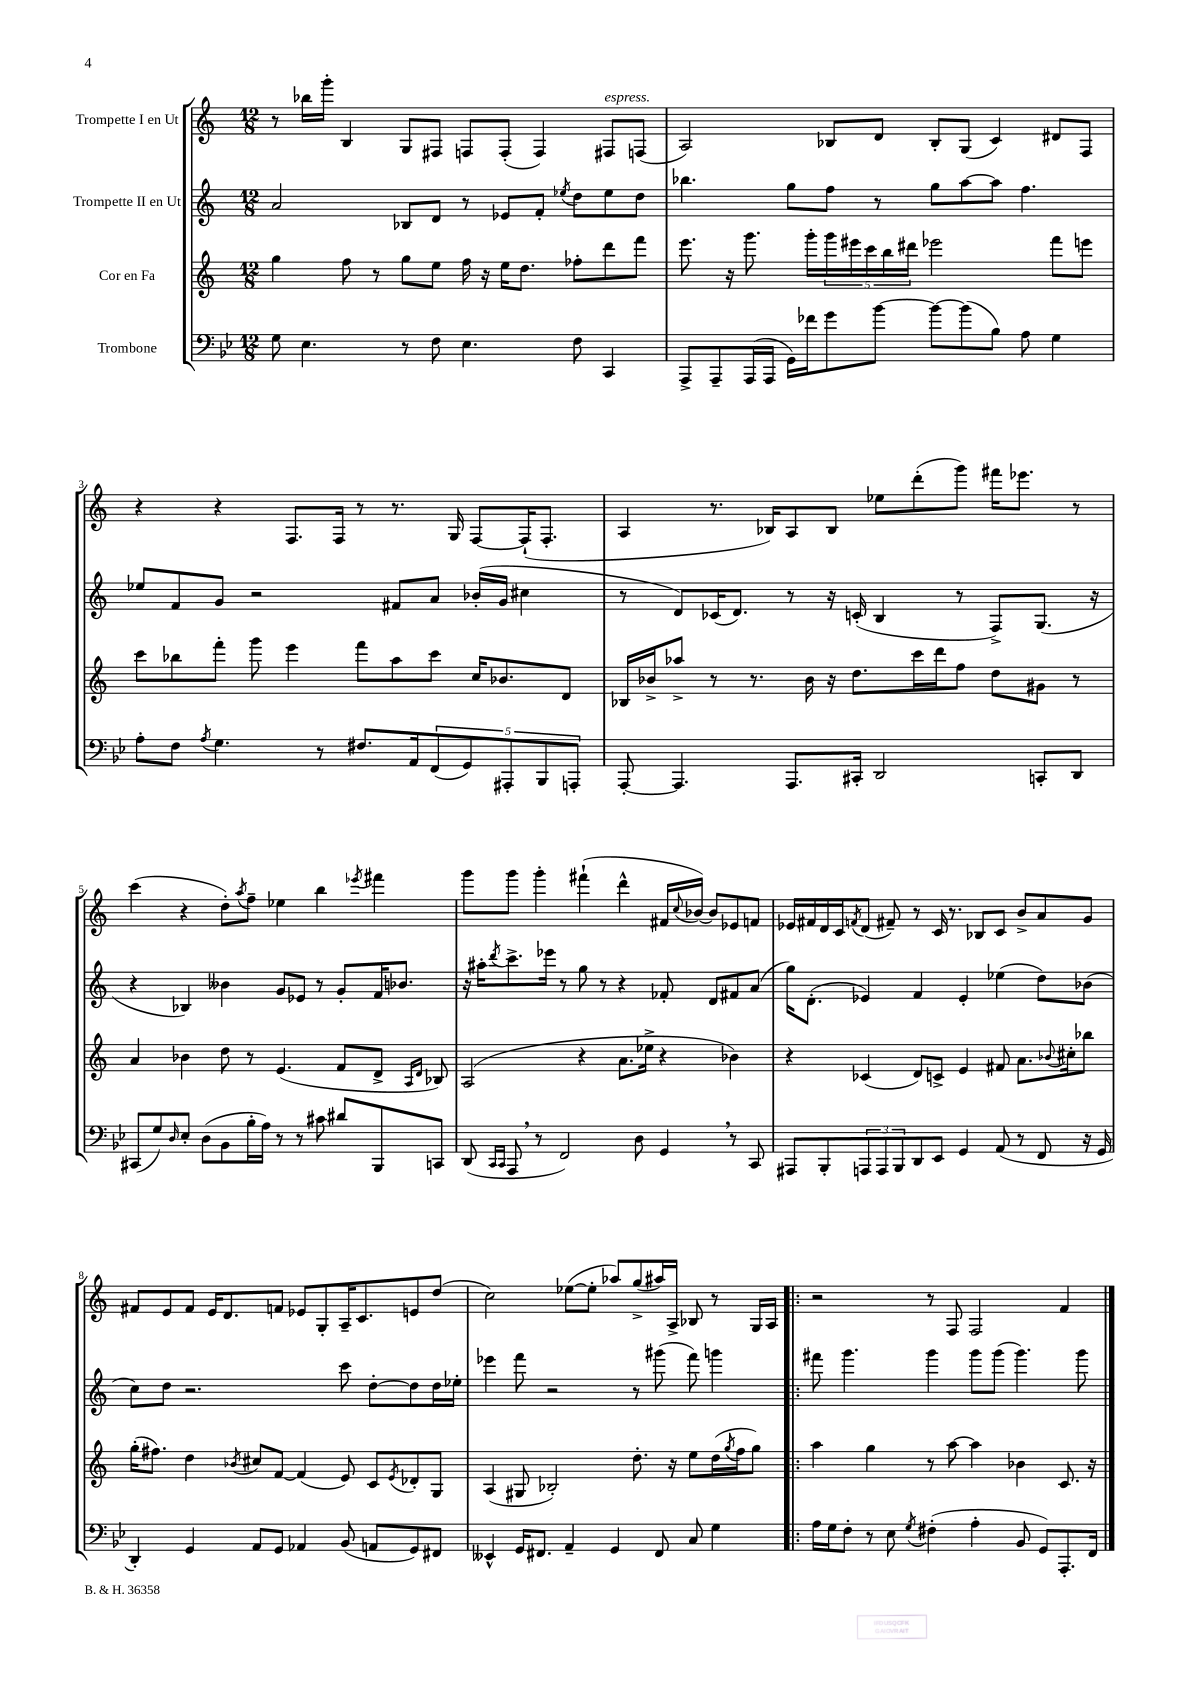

**kern	**kern	**kern	**kern
*staff4	*staff3	*staff2	*staff1
*clefF4	*clefG2	*clefG2	*clefG2
*k[b-e-]	*k[]	*k[]	*k[]
*M12/8	*M12/8	*M12/8	*M12/8
8G	4gg	2a	8r
4.E-	.	.	16bb-
.	.	.	16ggg'
.	8ff	.	4B
.	8r	.	.
8r	8gg	8B-	8G
8F	8ee	8d	8F#
4.E-	16ff	8r	8F
.	16r	.	.
.	16ee	8e-	(8F'
.	8.dd	.	.
.	.	8f'	4F)
.	.	8qee-	.
8F	8ff-'	8dd	.
4CC	8ddd	8ee-	8F#
.	8fff	8dd	(8F
=	=	=	=
8AAA^	8.eee	4.bb-	2A)
8AAA~	.	.	.
.	16r	.	.
(16AAA	8.ggg	.	.
16AAA	.	.	.
16GG)	.	8gg	.
16f-	16ggg'	.	.
8g	20ggg	8ff	8B-
.	20eee#	.	.
.	20ccc	.	.
[8b-	.	8r	8d
.	20bb	.	.
.	20ddd#	.	.
8b-_	2eee-	8gg	8B-'
(8b-]	.	[8aa	(8G
8B-)	.	8aa]	4c)
8A	.	4.ff	.
4G	8fff	.	8d#
.	8eee	.	8F
=	=	=	=
8A'	8ccc	8ee-	4r
8F	8bb-	8f	.
8qA	.	.	.
4.G	8fff'	8g	4r
.	8ggg	2r	.
.	4eee	.	8.F
8r	.	.	.
.	.	.	16F
8.F#	8fff	.	8r
.	8aa	8f#	8.r
16AA	.	.	.
(10FF	8ccc	8a	.
.	.	.	16G
10GG)	.	.	.
.	16cc	(16b-'	[8F
.	8.b-	16g	.
10AAA#'	.	.	.
.	.	4cc#	(16F`]
10BBB-	.	.	.
.	.	.	8.F'
.	8d	.	.
10AAA'	.	.	.
=	=	=	=
[8AAA'	16B-	8r	4A
.	16b-^	.	.
4.AAA]	8aa-^	8d)	.
.	8r	(16c-	8.r
.	.	8.d)	.
.	8.r	.	.
.	.	.	16B-)
8.AAA	.	8r	8A
.	16b-	.	.
.	16r	16r	8B-
16CC#'	8.dd	(16c'	.
2DD	.	4B	8ee-
.	16ccc	.	(8ddd'
.	16ddd	.	.
.	8ff	8r	8ggg)
.	8dd	8F^)	16fff#
.	.	.	8.eee-
8CC'	8g#	(8.G	.
8DD	8r	.	8r
.	.	16r	.
=	=	=	=
(8CC#	4a	4r	(4ccc
8G)	.	.	.
16qqD	.	.	.
8E-'	4b-	4B-)	4r
(8D	.	.	.
8BB-	8dd	4b--	8dd')
.	.	.	8qaa
16B-'	8r	.	8ff~
16A)	.	.	.
8r	(4.e	8g	4ee-
8r	.	8e-	.
8c#	.	8r	4bb
8d#	8f	8g'	.
.	.	.	8qeee-
8BBB-	8d^	16f	4fff#
.	.	8.b-	.
.	16qqA	.	.
.	16qqd	.	.
8CC	8B-)	.	.
=	=	=	=
(8DD	(2A	16r	8ggg
.	.	16aa#'	.
16qqCC	.	.	.
16qqCC	.	8qddd	.
8AAA	.	8.ccc^	8ggg
8r	.	.	4ggg'
.	.	16eee-	.
2FF)	.	8r	.
.	4r	8gg	(4fff#`
.	.	8r	.
.	8.a	4r	4ddd^^
8D	.	.	.
.	16ee-^	.	.
4GG	4r	8f-'	16f#
.	.	.	8qqcc
.	.	.	[16b-)
.	.	8d	8b-]
8r	4b-)	8f#	8e-
8CC	.	(8a	8f
=	=	=	=
8AAA#	4r	16gg)	16e-
.	.	(8.d'	16f#
8BBB-'	.	.	16d
.	.	.	16c
.	.	.	8qf
12AAA	(4c-	4e-)	(8d
12AAA	.	.	.
.	.	.	8f#~)
12BBB-	.	.	.
8DD	8d)	4f	8r
8EE-	8c^	.	16c
.	.	.	8.r
4GG	4e	4e-'	.
.	.	.	8B-
(8AA	8f#	(4ee-	8c
8r	8.a	.	8b^
8FF	.	8dd)	8a
.	8qqb-	.	.
.	16cc#'	.	.
16r	8bb-	(8b-	8g
16GG	.	.	.
=	=	=	=
4DD')	(16gg'	8cc)	8f#
.	8.ff#)	.	.
.	.	8dd	8e
4GG	4dd	2.r	8f#
.	.	.	16e
.	.	.	8.d
.	8qb-	.	.
8AA	8cc#	.	.
8GG	[8f	.	8f
4AA-	(4f]	.	8e-
.	.	.	8G'
(8BB-	8e)	8ccc	16A~
.	.	.	8.c
8AA	8c	[8dd'	.
.	8qe	.	.
8GG)	8d-'	8dd]	8e
8FF#	8G	16dd	(8dd
.	.	16ee-'	.
=	=	=	=
4EE--^^	(4A	4eee-	2cc)
16GG	8G#	8fff	.
8.FF#	.	.	.
.	2B-')	2r	.
4AA~	.	.	([8ee-
.	.	.	8ee-']
4GG	.	.	8aa-)
.	8.dd'	8r	(8gg^
8FF#	.	(8ggg#	16aa#)
.	16r	.	16A^
8C	8ee	8fff)	8B-
4G	(16dd	4ggg	8r
.	8qgg	.	.
.	16ff	.	.
.	8gg)	.	16G
.	.	.	16A
=!|:	=!|:	=!|:	=!|:
16A	4aa	8fff#	2r
16G	.	.	.
8F'	.	4.ggg	.
8r	4gg	.	.
8E-	.	.	.
8qG	.	.	.
(4F#'	8r	4ggg	8r
.	[8aa	.	8F
4A'	4aa]	8ggg	2F
.	.	(8ggg	.
8BB-	4b-	4.ggg)	.
8GG)	.	.	.
8.AAA'	8.c	.	4f
.	.	8ggg	.
16FF	16r	.	.
==	==	==	==
*-	*-	*-	*-
